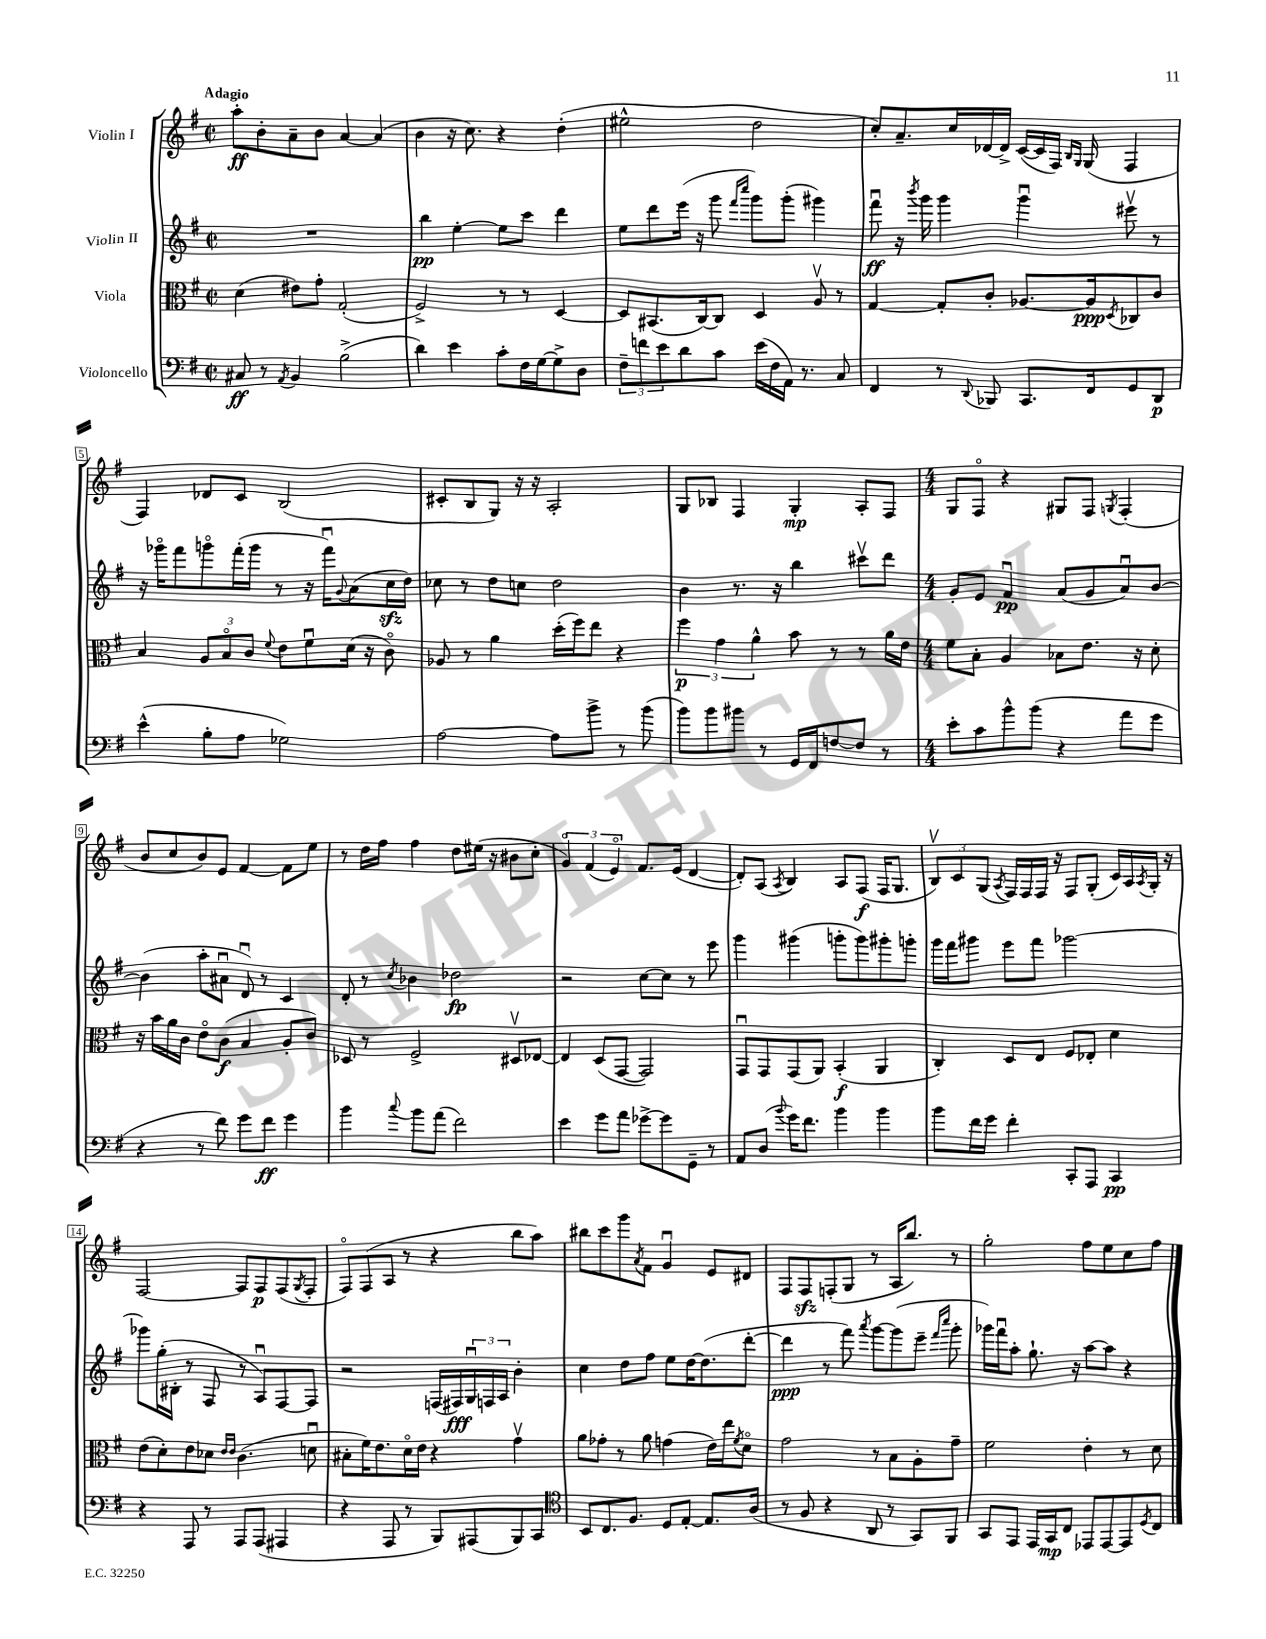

**kern	**dynam	**kern	**dynam	**kern	**dynam	**kern	**dynam
*part4	*part4	*part3	*part3	*part2	*part2	*part1	*part1
*staff4	*staff4	*staff3	*staff3	*staff2	*staff2	*staff1	*staff1
*I"Violoncello	*	*I"Viola	*	*I"Violin II	*	*I"Violin I	*
*clefF4	*	*clefC3	*	*clefG2	*	*clefG2	*
*k[f#]	*	*k[f#]	*	*k[f#]	*	*k[f#]	*
*M2/2	*	*M2/2	*	*M2/2	*	*M2/2	*
*met(c|)	*	*met(c|)	*	*met(c|)	*	*met(c|)	*
=1	=1	=1	=1	=1	=1	=1	=1
!	!	!	!	!	!	!LO:TX:a:B:t=Adagio	!
8C#X/	ff	(4d\	.	1r	.	8aa'\L	ff
8r	.	.	.	.	.	8b'\	.
8qAA/	.	.	.	.	.	.	.
4BB/	.	8e#X\L)	.	.	.	8a~\	.
.	.	8g'\J	.	.	.	8b\J	.
(2B^\	.	(2G'/	.	.	.	[4a/	.
.	.	.	.	.	.	(4a/]	.
=2	=2	=2	=2	=2	=2	=2	=2
4d\)	.	2F#^/)	.	4bb\	pp	4b\	.
4e\	.	.	.	[4ee'\	.	16r	.
.	.	.	.	.	.	8.cc\)	.
8c'\L	.	8r	.	8ee\L]	.	4r	.
16F#\L	.	8r	.	8ccc\J	.	.	.
[16G\J	.	.	.	.	.	.	.
8G^\]	.	[4D/	.	4ddd\	.	(4dd'\	.
8D\J	.	.	.	.	.	.	.
=3	=3	=3	=3	=3	=3	=3	=3
12F#~\L	.	8D/L]	.	8ee\L	.	2ee#X^^\	.
12fn\	.	.	.	.	.	.	.
.	.	(8.BB#X/	.	8ddd\	.	.	.
12e\	.	.	.	.	.	.	.
8d\	.	.	.	(16eee\Jk	.	.	.
.	.	[16C/k)	.	16r	.	.	.
8c\J	.	8C/J]	.	8ggg\	.	.	.
.	.	.	.	16qqfff#/LL	.	.	.
.	.	.	.	16qqcccc/JJ	.	.	.
(16e\LL	.	4D/	.	8ggg\L)	.	2dd\	.
16F#\	.	.	.	.	.	.	.
16AA\JJ)	.	.	.	(8ggg'\J	.	.	.
8.r	.	.	.	.	.	.	.
.	.	8Av/	.	4ggg#X\)	.	.	.
8C/	.	8r	.	.	.	.	.
=4	=4	=4	=4	=4	=4	=4	=4
4FF#/	.	[4G/	.	8fff#u\	ff	8cc'/L)	.
.	.	.	.	16r	.	8.a~/	.
.	.	.	.	8qbbb/	.	.	.
.	.	.	.	16ggg\	.	.	.
8r	.	8G'/L]	.	4ggg\	.	.	.
.	.	.	.	.	.	16cc/L	.
8qqDD/	.	.	.	.	.	.	.
8BBB-X/	.	8c'/J	.	.	.	[16d-X/	.
.	.	.	.	.	.	16d-^/JJ]	.
8.CC/L	.	[8.A-X/L	.	4gggu\	.	([16c/LL	.
.	.	.	.	.	.	16c/]	.
.	.	.	.	.	.	16F#/JJ)	.
.	.	.	.	.	.	16qqB/LL	.
.	.	.	.	.	.	16qqG/JJ	.
16FF#/k	.	16A-/k]	ppp	.	.	(16G/	.
.	.	8qD/	.	.	.	.	.
8GG/	.	8C-X/	.	8eee#Xv\	.	4F#/	.
8DD/J	p	8c/J	.	8r	.	.	.
!!LO:LB:g=z
=5	=5	=5	=5	=5	=5	=5	=5
(4e^^\	.	4B/	.	16r	.	4F#/)	.
.	.	.	.	16ggg-X\KL	.	.	.
.	.	.	.	8fff#\	.	.	.
8B'\L	.	12A/L	.	8gggn\	.	8d-X/L	.
.	.	12B/	.	.	.	.	.
8A\J	.	.	.	(16fff#'\L	.	8c/J	.
.	.	12c/J	.	.	.	.	.
.	.	.	.	16ggg\JJ	.	.	.
.	.	8qqf#/	.	.	.	.	.
2G-X\)	.	8e\L	.	8r	.	(2B/	.
.	.	8f#u\	.	16r	.	.	.
.	.	.	.	16fff#u\KL)	.	.	.
.	.	.	.	8qqg/	.	.	.
.	.	(16d\Jk	.	(8a\	.	.	.
.	.	16r	.	.	.	.	.
.	.	8c\)	.	16cczz\L	.	.	.
.	.	.	.	16dd\JJ)	.	.	.
=6	=6	=6	=6	=6	=6	=6	=6
[2A\	.	8A-X/	.	8cc-X\	.	8c#X'/L	.
.	.	8r	.	8r	.	8B/	.
.	.	4a\	.	8dd\L	.	8G/J)	.
.	.	.	.	8ccn\J	.	16r	.
.	.	.	.	.	.	16r	.
8A\L]	.	(16dd'\LL	.	2dd\	.	2A'/	.
.	.	16ff#\J)	.	.	.	.	.
8b^\J	.	8ee\J	.	.	.	.	.
8r	.	4r	.	.	.	.	.
(8b\	.	.	.	.	.	.	.
=7	=7	=7	=7	=7	=7	=7	=7
8b\L)	.	6ff#\	p	4b\	.	8G/L	.
8b\	.	.	.	.	.	8B-X/J	.
.	.	6g\	.	.	.	.	.
8b#X\J	.	.	.	8.r	.	4F#/	.
.	.	6a^^\	.	.	.	.	.
8r	.	.	.	.	.	.	.
.	.	.	.	16r	.	.	.
16GG/LL	.	8b\	.	4bb\	.	4G'/	mp
16FF#/J	.	.	.	.	.	.	.
[8Fn/	.	8r	.	.	.	.	.
8F/J]	.	8r	.	8ccc#Xv\L	.	8A'/L	.
8r	.	16a\LL	.	8ddd\J	.	8F#/J	.
.	.	16e\JJ	.	.	.	.	.
=8	=8	=8	=8	=8	=8	=8	=8
*M4/4	*	*M4/4	*	*M4/4	*	*M4/4	*
8e'\L	.	8f#\L	.	8g'/L	.	8G/L	.
8c\	.	8B'\J	.	8e/J	.	8F#/J	.
8b^^\	.	4A/	.	4f#u/	pp	4r	.
(8b\J	.	.	.	.	.	.	.
4r	.	8B-X\L	.	(8a/L	.	8G#X/L	.
.	.	8.e\J	.	8g/	.	8F#/J	.
.	.	.	.	.	.	8qGn/	.
8a\L	.	.	.	8au/)	.	(4F#'/	.
.	.	16r	.	.	.	.	.
8g\J	.	8d'\	.	[8b/J	.	.	.
!!LO:LB:g=z
=9	=9	=9	=9	=9	=9	=9	=9
4r	.	16r	.	(4b\]	.	8b/L	.
.	.	16b\LL	.	.	.	.	.
.	.	16a\	.	.	.	8cc/	.
.	.	16c\JJ	.	.	.	.	.
8r	.	8e\L	.	8aa'\L	.	8b/)	.
8f#\)	.	(8c\J	f	8a#Xu\J	.	8e/J	.
8g\L	.	4B/	.	8du/)	.	[4f#/	.
8f#\J	ff	.	.	8r	.	.	.
4g\	.	8A'/L	.	4c/	.	8f#\L]	.
.	.	8c/J)	.	.	.	8ee\J	.
=10	=10	=10	=10	=10	=10	=10	=10
4b\	.	8D-X/	.	8d'/	.	8r	.
.	.	8r	.	8r	.	16dd\LL	.
.	.	.	.	.	.	16ff#\JJ	.
8qqcc/	.	.	.	8qcc/	.	.	.
8b\L	.	2F#^/	.	4b-X\	.	4ff#\	.
(8a\J	.	.	.	.	.	.	.
2f#\)	.	.	.	2dd-X\	fp	8dd\L	.
.	.	.	.	.	.	(16ee#X\Jk	.
.	.	.	.	.	.	16r	.
.	.	8D#Xv/L	.	.	.	8b#X\L	.
.	.	[8E-X/J	.	.	.	8cc'\J	.
=11	=11	=11	=11	=11	=11	=11	=11
4e\	.	4E-/]	.	2r	.	6g/)	.
.	.	.	.	.	.	(6f#/	.
8g\L	.	(8D/L	.	.	.	.	.
.	.	.	.	.	.	6e/)	.
8a\J	.	[8GG/J	.	.	.	.	.
[8g-X^\L	.	2GG/])	.	[8cc\L	.	8.f#/L	.
8g-\]	.	.	.	8cc\J]	.	.	.
.	.	.	.	.	.	(16e/Jk	.
8GG~\J	.	.	.	8r	.	[4d/	.
8r	.	.	.	8eee\	.	.	.
=12	=12	=12	=12	=12	=12	=12	=12
8AA/L	.	8GGu/L	.	4ggg\	.	8d'/L])	.
(8D/J	.	8GG/	.	.	.	(8A/J	.
8qqb/	.	.	.	.	.	8qA/	.
16g\KL)	.	(8GG/	.	(4ggg#X\	.	4B/)	.
8.f#\J	.	.	.	.	.	.	.
.	.	8AA/J)	.	.	.	.	.
4b\	.	(4BB'/	f	8gggn'\L	.	8A/L	.
.	.	.	.	8ggg\)	.	(8F#/J	f
4b\	.	4AA/	.	8ggg#X'\	.	16F#/KL	.
.	.	.	.	.	.	8.G/J	.
.	.	.	.	8gggn'\J	.	.	.
=13	=13	=13	=13	=13	=13	=13	=13
8b\L	.	4C'/)	.	16ggg\LL	.	12Bv/L)	.
.	.	.	.	16fff#\J	.	.	.
.	.	.	.	.	.	12c/	.
16f#\L	.	.	.	8ggg#X\J	.	.	.
.	.	.	.	.	.	(12G/J	.
16g\JJ	.	.	.	.	.	.	.
.	.	.	.	.	.	8qA/	.
4f#'\	.	8D/L	.	8eee\L	.	16F#/LL)	.
.	.	.	.	.	.	16F#/	.
.	.	8E/J	.	8fff#\J	.	16F#/JJ	.
.	.	.	.	.	.	16r	.
8CC'/L	.	8F#/L	.	[2ggg-X\	.	8F#/L	.
8AAA/J	.	8E-X'/J	.	.	.	(8G'/J	.
4CC/	pp	4d\	.	.	.	16c/LL)	.
.	.	.	.	.	.	16A/	.
.	.	.	.	.	.	8qA/	.
.	.	.	.	.	.	16G'/JJ	.
.	.	.	.	.	.	16r	.
!!LO:LB:g=z
=14	=14	=14	=14	=14	=14	=14	=14
4r	.	(8e\L	.	8ggg-X\L]	.	[2F#/	.
.	.	8d'\)	.	(16gg'\L	.	.	.
.	.	.	.	16B#X'\JJ	.	.	.
8AAA/	.	8e\	.	8r	.	.	.
8r	.	8d-X\J	.	8F#/	.	.	.
.	.	16qqe/LL	.	.	.	.	.
.	.	16qqe/JJ	.	.	.	.	.
8AAA/L	.	(4.c\	.	8r	.	8F#/L]	.
(8AAA/J	.	.	.	8Au/L)	.	8F#/	p
4AAA#X/	.	.	.	[8F#/	.	(8F#/	.
.	.	.	.	.	.	8qG/	.
.	.	8dnu\	.	8F#/J]	.	8F#'/J	.
=15	=15	=15	=15	=15	=15	=15	=15
4r	.	8B#X'\L	.	2r	.	8F#/L)	.
.	.	16f#\K)	.	.	.	(8F#/	.
.	.	8.e\	.	.	.	.	.
8AAA/	.	.	.	.	.	8A/J	.
8r	.	16d\L	.	.	.	8r	.
.	.	16e\JJ	.	.	.	.	.
8BBB/L)	.	4r	.	(16Fn/LL	.	4r	.
.	.	.	.	16F#X/)	fff	.	.
(8AAA#X/	.	.	.	24Gu/	.	.	.
.	.	.	.	24Fn/	.	.	.
.	.	.	.	24A/JJ	.	.	.
8BBB/)	.	4gv\	.	4b'\	.	8bb\L	.
8CC/J	.	.	.	.	.	8aa\J)	.
=16	=16	=16	=16	=16	=16	=16	=16
*clefC4	*	*	*	*	*	*	*
8BB/L	.	8a\L	.	4cc\	.	8bb#X\L	.
8.C/	.	8g-X'\J	.	.	.	8ccc\	.
.	.	8r	.	8dd\L	.	8ggg\	.
8.F#/J	.	.	.	.	.	.	.
.	.	.	.	.	.	8qa/	.
.	.	8a\	.	8ff#\J	.	8f#\J	.
8D/L	.	(4gn\	.	8ee\L	.	4gu/	.
[8E'/J	.	.	.	[16dd\K	.	.	.
.	.	.	.	(8.dd\]	.	.	.
8.E/L]	.	16e\LL)	.	.	.	8e/L	.
.	.	16ee\J	.	.	.	.	.
.	.	8qf#/	.	.	.	.	.
.	.	8d\J	.	[8ddd'\J	.	8d#X/J	.
(16A/Jk	.	.	.	.	.	.	.
=17	=17	=17	=17	=17	=17	=17	=17
8r	.	2g\	.	4ddd\]	ppp	8F#/L	.
8F#/	.	.	.	.	.	8F#zz/	.
4r	.	.	.	8r	.	(8Fn'/	.
.	.	.	.	8fff#\)	.	8G/J	.
.	.	.	.	8qaaa/	.	.	.
8AA/	.	8r	.	[8ggg\L	.	8r	.
8r	.	8B\L	.	(8ggg\]	.	16A/KL	.
.	.	.	.	.	.	8.bb/J)	.
8GG/L)	.	8A'\	.	8eee~\J	.	.	.
.	.	.	.	16qqfff#/LL	.	.	.
.	.	.	.	16qqcccc/JJ	.	.	.
8FF#/J	.	8g~\J	.	8ggg'\	.	8r	.
=18	=18	=18	=18	=18	=18	=18	=18
8GG/L	.	2f#\	.	16ggg-X\LL)	.	2gg'\	.
.	.	.	.	16fff#u\J	.	.	.
8EE/J	.	.	.	8aa'\J	.	.	.
16EE/LL	.	.	.	8.gg`\	.	.	.
16GG/J	mp	.	.	.	.	.	.
8C/J	.	.	.	.	.	.	.
.	.	.	.	16r	.	.	.
8EE-X/L	.	4e'\	.	[8aa\L	.	8ff#\L	.
[8EE-/	.	.	.	8aa\J]	.	8ee\	.
8EE-/]	.	8r	.	4r	.	8cc\	.
8qD/	.	.	.	.	.	.	.
8C/J	.	8d\	.	.	.	8ff#\J	.
==	==	==	==	==	==	==	==
*-	*-	*-	*-	*-	*-	*-	*-
